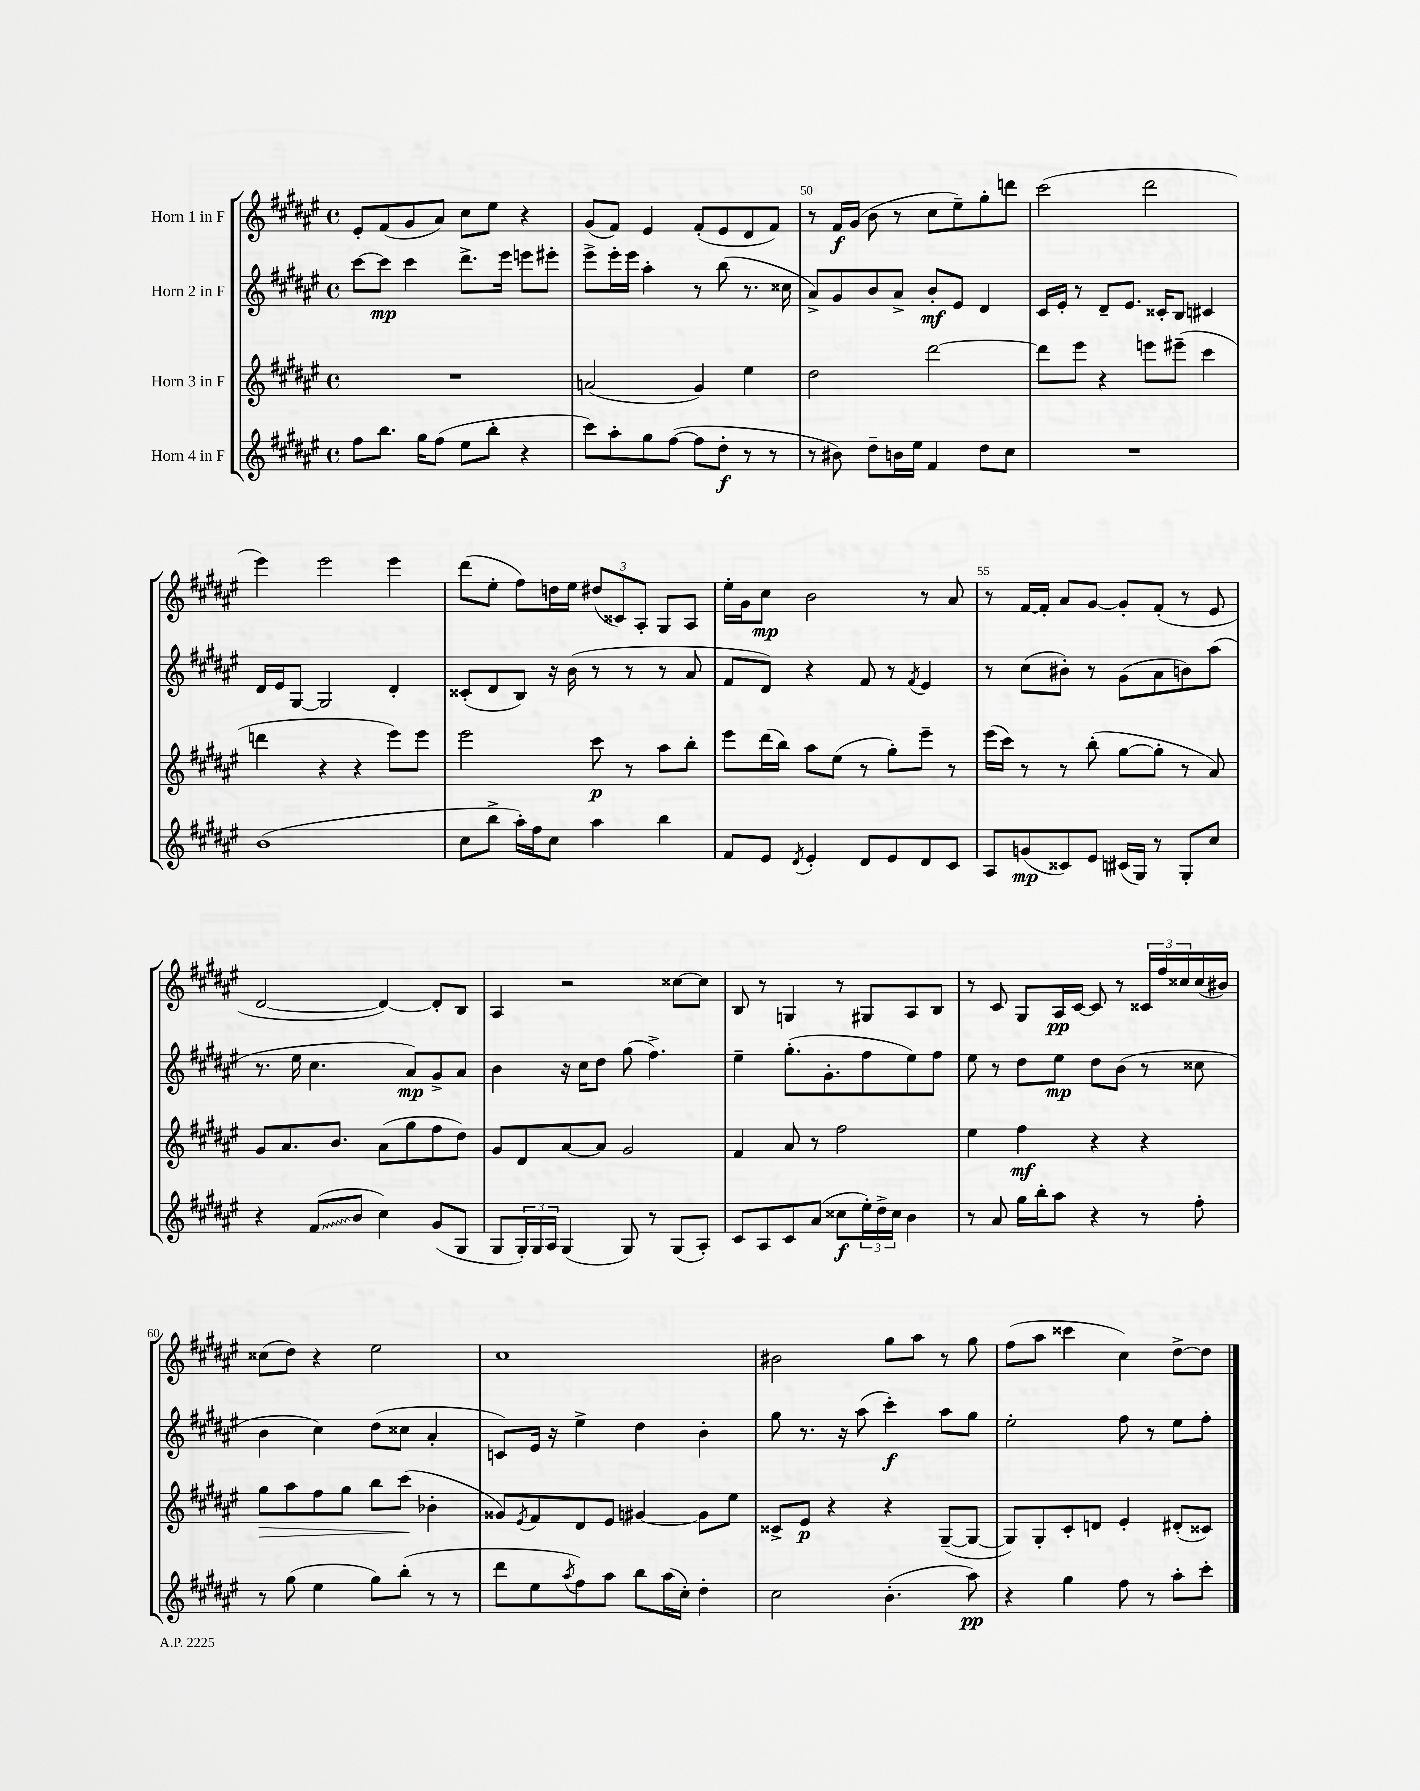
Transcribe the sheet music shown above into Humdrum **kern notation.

**kern	**kern	**kern	**kern
*staff4	*staff3	*staff2	*staff1
*clefG2	*clefG2	*clefG2	*clefG2
*k[f#c#g#d#a#e#]	*k[f#c#g#d#a#e#]	*k[f#c#g#d#a#e#]	*k[f#c#g#d#a#e#]
*M4/4	*M4/4	*M4/4	*M4/4
*met(c)	*met(c)	*met(c)	*met(c)
8ff#	1r	[8ccc#	8e#'
8.bb	.	8ccc#]	(8f#
.	.	4ccc#	8g#
16gg#	.	.	.
(8ff#	.	.	8a#)
8ee#	.	8.ddd#^	8cc#
8bb'	.	.	8ee#
.	.	16eee#	.
4r	.	8eee	4r
.	.	8eee#'	.
=	=	=	=
8ccc#)	(2a	8eee#^	(8g#
8aa#'	.	16eee#'	8f#)
.	.	16eee#	.
8gg#	.	4aa#'	4e#
([8ff#	.	.	.
8ff#]	4g#)	8r	(8f#'
8dd#'	.	(8bb	8e#
8r	4ee#	8.r	8d#
8r	.	.	8f#)
.	.	16cc##	.
=	=	=	=
8r	2dd#	8a#^)	8r
8b#)	.	8g#	16f#
.	.	.	(16g#
8dd#~	.	8b	8b
16b	.	8a#^	8r
16ee#	.	.	.
4f#	[2ddd#	8b'	8cc#
.	.	8e#	8ee#~)
8dd#	.	4d#	8gg#'
8cc#	.	.	8ddd
=	=	=	=
1r	8ddd#]	16c#	(2ccc#
.	.	16e#'	.
.	8eee#	8r	.
.	4r	8d#~	.
.	.	8.e#	.
.	8eee	.	2ddd#
.	.	16c##'	.
.	(8eee#~	8B	.
.	4ccc#	4c#	.
=	=	=	=
(1b	4ddd	16d#	4eee#)
.	.	16e#	.
.	.	[8G#	.
.	4r	2G#]	2eee#
.	4r	.	.
.	8eee#)	4d#'	4eee#
.	8eee#	.	.
=	=	=	=
8cc#	2eee#	(8c##'	(8ddd#
8bb^	.	8d#	8ee#'
16aa#')	.	8B)	8ff#)
16ff#	.	.	.
8cc#	.	16r	16dd
.	.	(16b	16ee#
4aa#	8ccc#	8r	(12dd#
.	.	.	12c##)
.	8r	8r	.
.	.	.	12A#'
4bb	8aa#	8r	8G#
.	8bb'	8a#	8A#
=	=	=	=
8f#	8eee#	8f#	16ee#'
.	.	.	16g#
8e#	(16ddd#	8d#)	8cc#
.	16bb)	.	.
8qd#	.	.	.
4e#'	8aa#	4r	2b
.	(8ee#	.	.
8d#	8r	8f#	.
8e#	8gg#')	8r	.
.	.	8qf#	.
8d#	8eee#~	4e#	8r
8c#	8r	.	8a#
=	=	=	=
8A#	(16eee#	8r	8r
.	16ccc#)	.	.
(8g	8r	(8cc#	[16f#
.	.	.	16f#']
8c##)	8r	8b#')	8a#
8e#	(8bb'	8r	[8g#
(16c#	[8gg#	(8g#	8g#']
16G#)	.	.	.
8r	8gg#']	8a#	(8f#'
8G#'	8r	8b)	8r
8cc#	8a#)	(8aa#	8e#
=	=	=	=
4r	8g#	8.r	[2d#
.	8.a#	.	.
.	.	16ee#	.
(8f#	.	4.cc#	.
.	8.b	.	.
8b	.	.	.
4cc#)	(8a#	.	4d#_)
.	8gg#	8a#)	.
(8g#	8ff#	8g#^	8d#']
8G#	8dd#)	8a#	8B
=	=	=	=
8G#	8g#	4b	4A#
24G#')	8d#	.	.
24G#	.	.	.
24A#	.	.	.
(4G#	[8a#	16r	2r
.	.	16cc#	.
.	8a#]	8dd#	.
8G#)	2g#	(8gg#	.
8r	.	4.ff#^)	.
(8G#	.	.	[8cc##
8A#')	.	.	8cc##]
=	=	=	=
8c#	4f#	4ee#~	8B
8A#	.	.	8r
8c#	8a#	(8.gg#'	4G
(8a#	8r	.	.
.	.	8.g#'	.
8cc##	2ff#	.	8r
24ee#')	.	8ff#	8G#
24dd#^	.	.	.
24cc##	.	.	.
4b	.	8ee#)	8A#
.	.	8ff#	8B
=	=	=	=
8r	4ee#	8ee#	8r
8a#	.	8r	8c#
16gg#	4ff#	8dd#	8G#
16bb'	.	.	.
8aa#	.	8ee#	16A#
.	.	.	[16c#
4r	4r	8dd#	8c#]
.	.	(8b	8r
8r	4r	8r	24c##
.	.	.	24ff#
.	.	.	24cc##
8ff#'	.	8cc##	(16cc##
.	.	.	16b#)
=	=	=	=
8r	8gg#	4b	(8cc##
(8gg#	8aa#	.	8dd#)
4ee#	8ff#	4cc#)	4r
.	8gg#	.	.
8gg#)	8bb	(8dd#	2ee#
(8bb'	(8ccc#	8cc##	.
8r	4b-'	4a#'	.
8r	.	.	.
=	=	=	=
8ddd#	8g##)	8c)	1cc#
.	8qe#	.	.
8ee#	8f#	16e#	.
.	.	16r	.
8qaa#	.	.	.
8ff#)	8d#	4ee#^	.
8aa#	8e#	.	.
8bb	[4g#	4dd#	.
(16aa#	.	.	.
16cc#')	.	.	.
4dd#'	8g#]	4b'	.
.	8ee#	.	.
=	=	=	=
2cc#	8c##^	8gg#	2b#
.	8e#	8.r	.
.	4r	.	.
.	.	16r	.
.	.	(8aa#	.
(4.b'	4r	4ccc#')	8gg#
.	.	.	8aa#
.	([8G#~	8aa#	8r
8aa#)	8G#_	8gg#	8gg#
=	=	=	=
4r	8G#])	2ee#'	(8ff#
.	8G#'	.	8aa#
4gg#	8c#'	.	4ccc##
.	8d	.	.
8ff#	4e#'	8ff#	4cc#)
8r	.	8r	.
8aa#'	(8d#'	8ee#	[8dd#^
8ccc#'	8c##)	8ff#'	8dd#]
==	==	==	==
*-	*-	*-	*-
